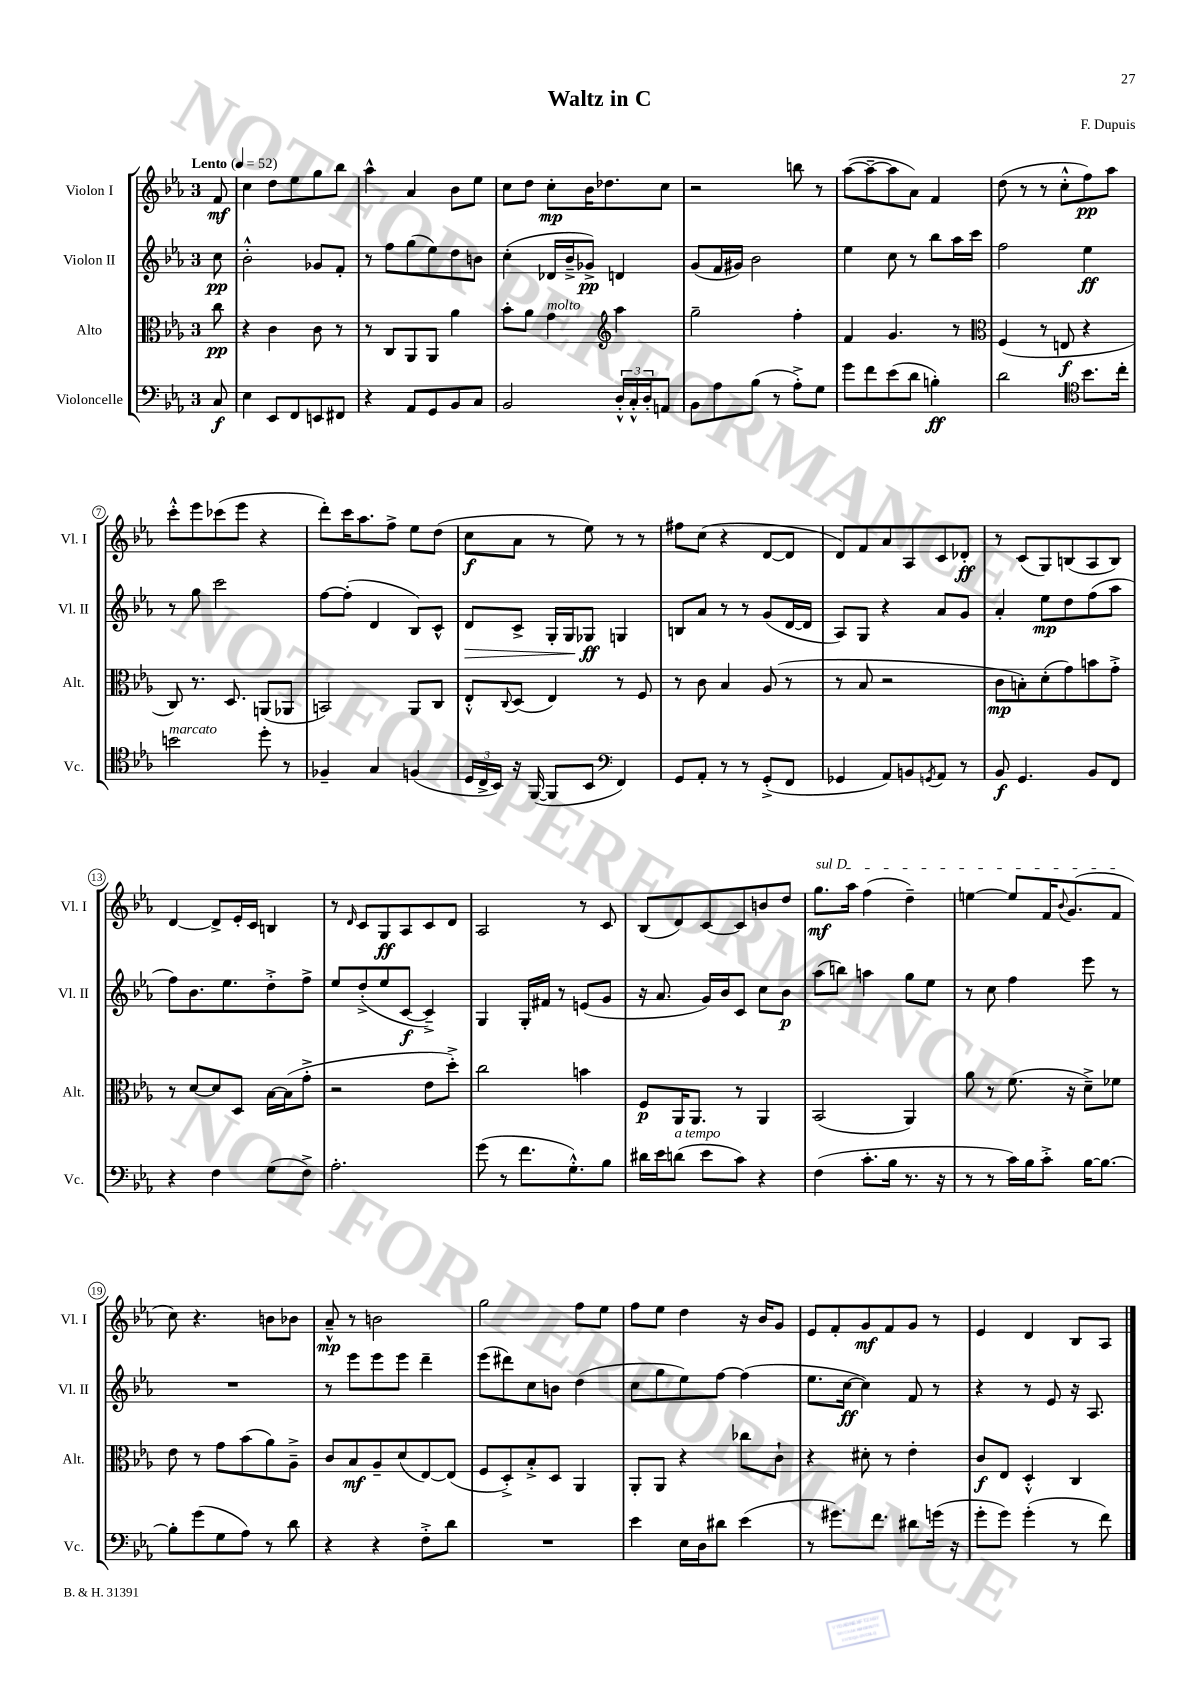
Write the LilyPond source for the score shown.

\header { title = "Waltz in C" composer = "F. Dupuis" }
<<
\new StaffGroup <<
\new Staff = "s0" \with { instrumentName = "Violon I" shortInstrumentName = "Vl. I" } {
    \clef treble \key ees \major \once \override Staff.TimeSignature.style = #'single-digit \time 3/4 \partial 8 \tempo "Lento" 4 = 52
    f'8\mf |
    c''4 d''8 ees''8 g''8 bes''8 |
    aes''4-^ aes'4 bes'8 ees''8 |
    c''8 d''8 c''8-.\mp bes'16 des''8. c''8 |
    r2 b''8 r8 |
    aes''8~( aes''8~-- aes''8 aes'8) f'4 |
    d''8( r8 r8 c''8-.-^ f''8\pp) aes''8 |
    c'''8-.-^ ees'''8 ces'''8( ees'''8 r4 |
    d'''8-.) c'''16 aes''8. f''8-> ees''8 d''8( |
    c''8\f aes'8 r8 ees''8) r8 r8 |
    fis''8 c''8( r4 d'8~ d'8 |
    d'8) f'8 aes'8 aes8 c'8 des'8-.\ff |
    r8 c'8( g8) b8( aes8 b8) |
    d'4~ d'8-> ees'16-. c'16 b4 |
    r8 \grace { d'16 } c'8 g8\ff aes8 c'8 d'8 |
    aes2 r8 c'8 |
    bes8( d'8) c'8~ c'8 b'8 d''8 |
    \once \override TextSpanner.bound-details.left.text = \markup { \italic "sul D" } g''8.\mf\startTextSpan aes''16 f''4( d''4--) |
    e''4~ e''8 f'16 \appoggiatura { bes'8 } g'8.( f'8\stopTextSpan |
    c''8) r4. b'8 bes'8 |
    aes'8---^\mp r8 b'2 |
    g''2 f''8 ees''8 |
    f''8 ees''8 d''4 r16 bes'16 g'8 |
    ees'8 f'8-. g'8\mf f'8 g'8 r8 |
    ees'4 d'4 bes8 aes8 \bar "|." |
}
\new Staff = "s1" \with { instrumentName = "Violon II" shortInstrumentName = "Vl. II" } {
    \clef treble \key ees \major \once \override Staff.TimeSignature.style = #'single-digit \time 3/4 \partial 8
    c''8\pp |
    bes'2-.-^ ges'8 f'8-. |
    r8 f''8 g''8( ees''8) d''8 b'8 |
    c''4-.( des'16 bes'16---> ges'8->\pp) d'4 |
    g'8( f'16 gis'16) bes'2 |
    ees''4 c''8 r8 bes''8 aes''16 c'''16 |
    f''2 ees''4\ff |
    r8 g''8 c'''2 |
    f''8~ f''8-.( d'4 bes8) c'8-^ |
    d'8\> c'8-> g16-. g16 ges8\ff\! g4 |
    b8 aes'8 r8 r8 g'8( d'16~ d'16 |
    aes8) g8 r4 aes'8 g'8 |
    aes'4-. ees''8\mp d''8 f''8( aes''8 |
    f''8) bes'8. ees''8. d''8-.-> f''8-> |
    ees''8 d''8-.->( ees''8 c'8~\f c'4--->) |
    g4 g16-. fis'16 r8 e'8( g'8 |
    r16 aes'8. g'16) bes'16 c'8 c''8 bes'8\p |
    aes''8( b''8) a''4 g''8 ees''8 |
    r8 c''8 f''4 ees'''8 r8 |
    R2. |
    r8 ees'''8 ees'''8 ees'''8 d'''4-- |
    ees'''8( dis'''8) c''8 b'8 d''4( |
    c''8 g''8 ees''8) f''8~ f''4( |
    ees''8. c''16~\ff c''4) f'8 r8 |
    r4 r8 ees'8 r16 aes8. \bar "|." |
}
\new Staff = "s2" \with { instrumentName = "Alto" shortInstrumentName = "Alt." } {
    \clef alto \key ees \major \once \override Staff.TimeSignature.style = #'single-digit \time 3/4 \partial 8
    c''8\pp |
    r4 c'4 c'8 r8 |
    r8 c8 aes,8 aes,8 aes'4 |
    bes'8-. aes'8 g'4^\markup { \italic "molto" } \clef treble aes''4 |
    g''2-- f''4-. |
    f'4 g'4. r8 |
    \clef alto f4( r8 e8\f r4 |
    c8) r8. d8. a,8( aes,8 |
    b,2) aes,8 c8 |
    ees8-.-^ \appoggiatura { c8 } d8( ees4) r8 f8 |
    r8 c'8 bes4 aes8( r8 |
    r8 bes8 r2 |
    c'8\mp b8-.) d'8-.( g'8) b'8 g'8-.-> |
    r8 d'8~ d'8 d8 bes16~ bes16( g'8-.-> |
    r2 ees'8 d''8-.->) |
    c''2 b'4 |
    f8\p aes,16 aes,8. r8 aes,4 |
    bes,2( aes,4) |
    aes'8 r8 f'8.( r16 d'8--->) fes'8 |
    ees'8 r8 g'8 bes'8( aes'8) aes8---> |
    c'8 bes8\mf aes8-- d'8( ees8~) ees8( |
    f8 d8-.->) bes8-.-> d8 aes,4 |
    aes,8-. aes,8 r4 ces''8 c'8-! |
    r4 dis'8-. r8 ees'4-. |
    c'8\f ees8 d4-.-^ c4 \bar "|." |
}
\new Staff = "s3" \with { instrumentName = "Violoncelle" shortInstrumentName = "Vc." } {
    \clef bass \key ees \major \once \override Staff.TimeSignature.style = #'single-digit \time 3/4 \partial 8
    c8\f |
    ees4 ees,8 f,8 e,8 fis,8 |
    r4 aes,8 g,8 bes,8 c8 |
    bes,2 \tuplet 3/2 { d16-.-^ c16-.-^ d16-. } a,8 |
    bes,8 aes8 bes8( r8 aes8-.->) g8 |
    g'8 f'8 ees'8( d'8 b4-.\ff) |
    d'2 \clef tenor bes'8. c''16-. |
    b'2^\markup { \italic "marcato" } d''8-. r8 |
    fes4-- g4 f4( |
    \tuplet 3/2 { d16 c16-> bes,16) } r16 f,16~( f,8 bes,8 \clef bass f,4) |
    g,8 aes,8-. r8 r8 g,8-.->( f,8 |
    ges,4 aes,8) b,8 \acciaccatura { g,8 } aes,8 r8 |
    bes,8\f g,4. bes,8 f,8 |
    r4 f4 g8( f8->) |
    aes2.-. |
    g'8( r8 f'8. g8.-.-^) bes8 |
    dis'16 ees'16 d'8^\markup { \italic "a tempo" }( ees'8 c'8) r4 |
    f4( c'8.-. bes16 r8. r16 |
    r8 r8 c'16) bes16 c'8-.-> bes16~ bes8.~ |
    bes8-. g'8( g8 aes8) r8 d'8 |
    r4 r4 f8-.-> d'8 |
    R2. |
    ees'4 ees16 d16 dis'8 ees'4( |
    r8 gis'8.) f'8. dis'8 g'16( r16 |
    g'8-. g'8) g'4-.( r8 f'8) \bar "|." |
}
>>
>>
\layout { \context { \Score \override BarNumber.stencil = #(make-stencil-circler 0.1 0.3 ly:text-interface::print) } }
